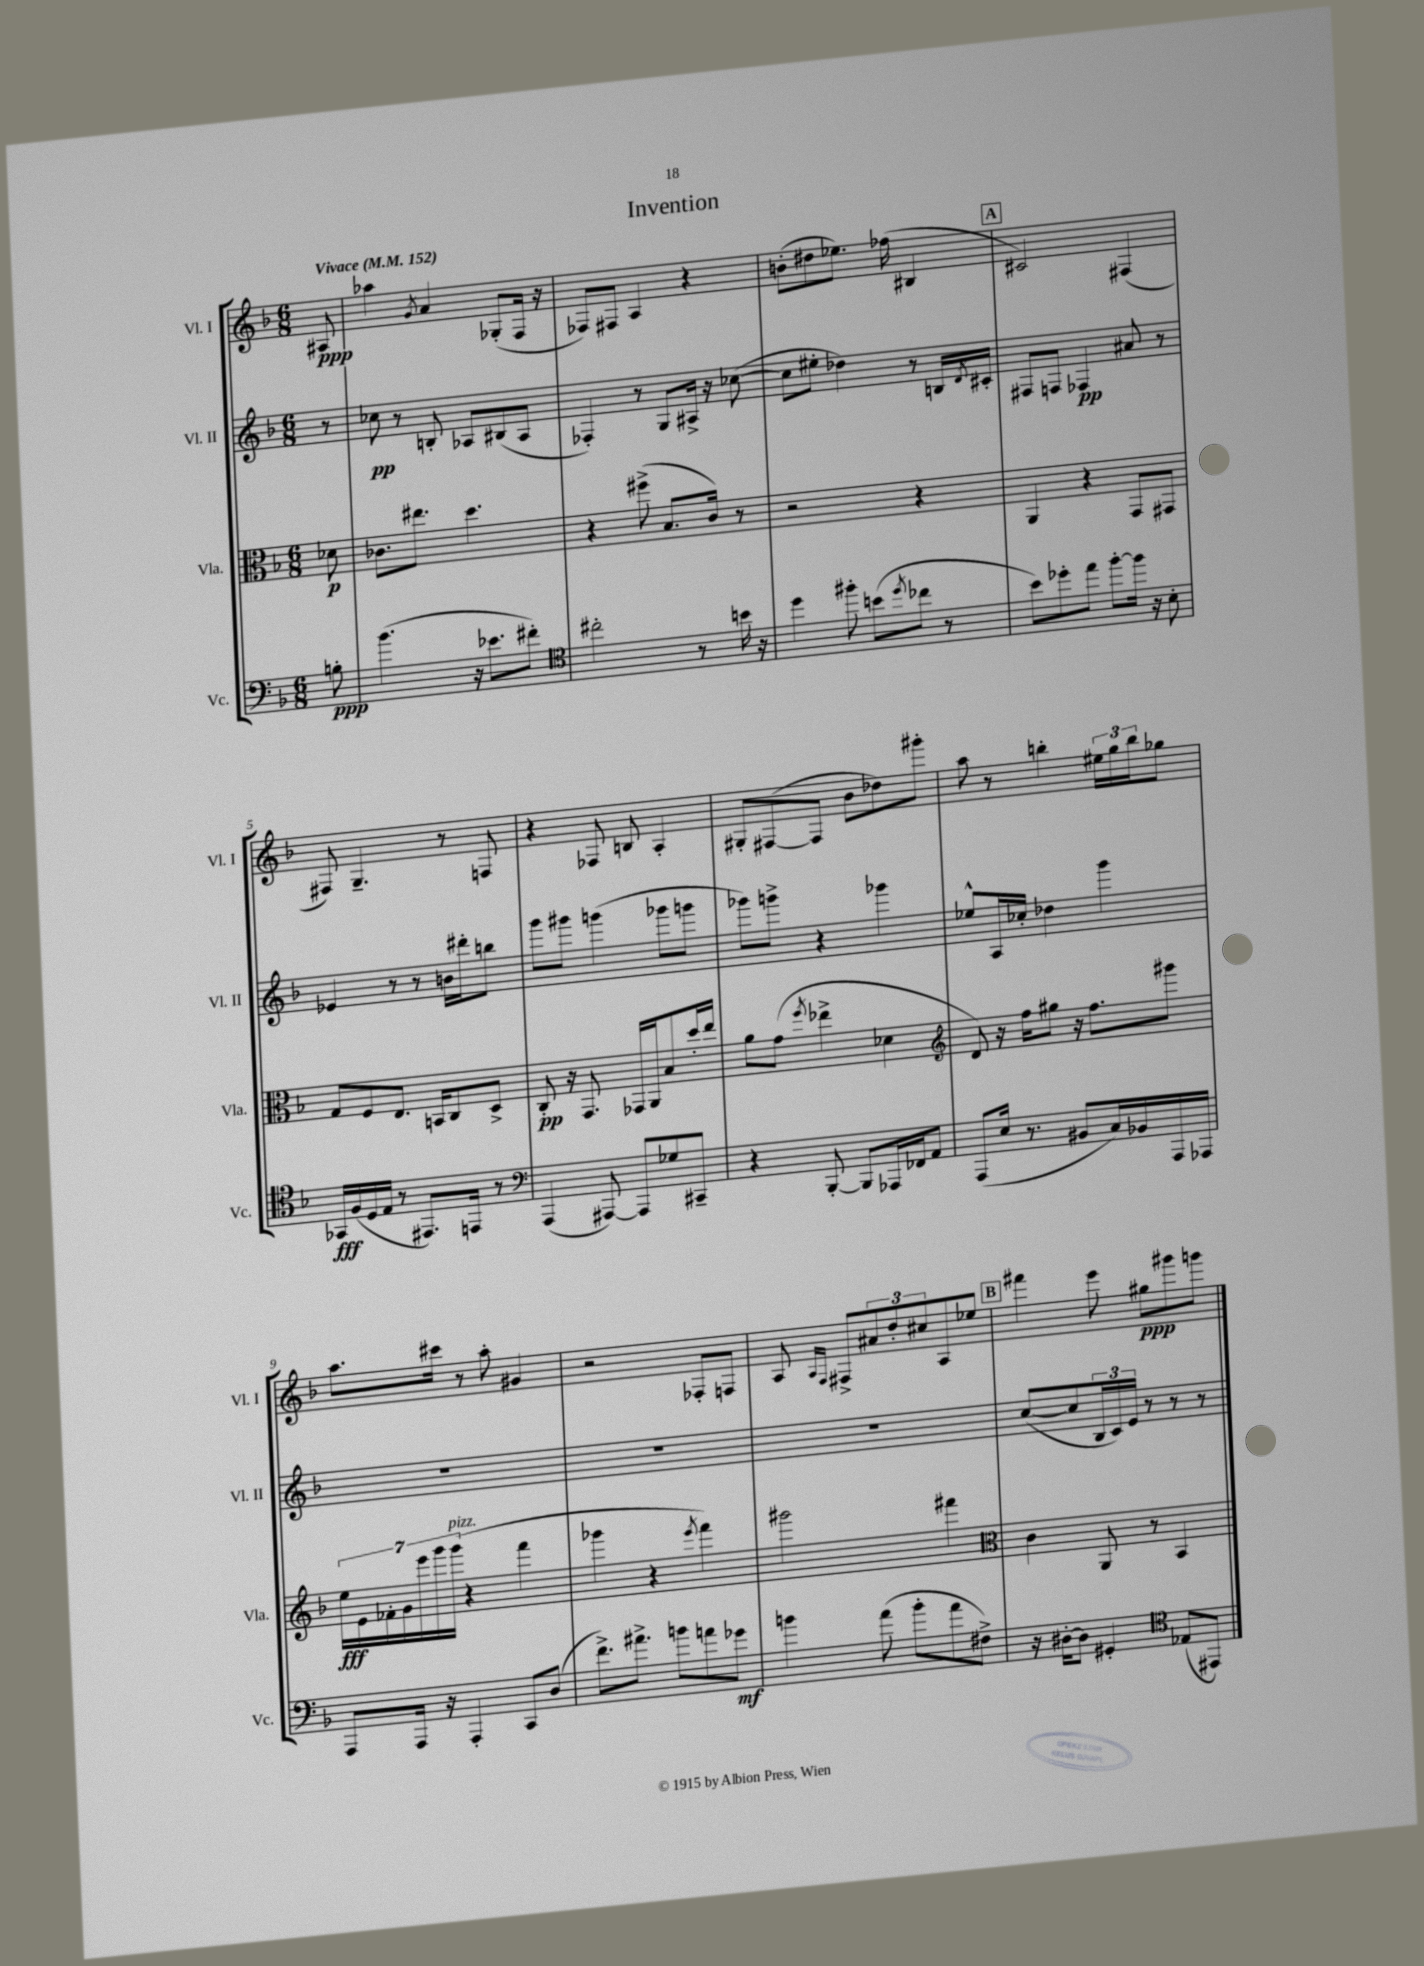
\header { title = "Invention" }
<<
\new StaffGroup <<
\new Staff = "s0" \with { instrumentName = "Vl. I" shortInstrumentName = "Vl. I" } {
    \clef treble \key f \major \numericTimeSignature \time 6/8 \partial 8 \tempo "Vivace" 4 = 152
    ais8\ppp |
    aes''4 \acciaccatura { g'8 } a'4 ges8-.( f16 r16 |
    fes8) fis8 a4 r4 |
    b'8-.( dis''8 ees''8.) fes''16( bis4 |
    \mark \markup { \box "A" } cis'2) fis4( |
    fis8) g4.-- r8 f8 |
    r4 fes8 b8 a4-. |
    gis8-. fis8~( fis8 bes'8 des''8) gis'''8-. |
    a''8 r8 b''4-. \tuplet 3/2 { eis''16 g''16 b''16 } ges''8 |
    a''8. cis'''16 r8 a''8-. gis'4 |
    r2 fes8-. f8 |
    a8 \grace { a16 f16 } fis8-> \tuplet 3/2 { ais'8 d''8-. cis''8 } a8 ees''8 |
    \mark \markup { \box "B" } fis'''4 e'''8 gis''8\ppp gis'''8 g'''8 \bar "|." |
}
\new Staff = "s1" \with { instrumentName = "Vl. II" shortInstrumentName = "Vl. II" } {
    \clef treble \key f \major \numericTimeSignature \time 6/8 \partial 8
    r8 |
    ces''8\pp r8 b8-. aes8 bis8( aes8 |
    fes4-.) r8 g8 ais16-> r16 ces''8~( |
    ces''8 eis''8-. des''4) r8 b16 \acciaccatura { d'8 } cis'16-. |
    \mark \markup { \box "A" } fis8 f8 fes4\pp ais'8 r8 |
    ees'4 r8 r8 b'16 dis'''16-. b''8 |
    g'''8 gis'''8 g'''4( ges'''8 g'''8 |
    ges'''8) g'''8-> r4 ges'''4 |
    ees''8-^ a16 ces''16-. des''4 g'''4 |
    R2. |
    R2. |
    R2. |
    \mark \markup { \box "B" } c''8~( c''8 \tuplet 3/2 { bes16 c'16) e'16 } r8 r8 r8 \bar "|." |
}
\new Staff = "s2" \with { instrumentName = "Vla." shortInstrumentName = "Vla." } {
    \clef alto \key f \major \numericTimeSignature \time 6/8 \partial 8
    des'8\p |
    ces'8. eis''8. d''4. |
    r4 fis''8->( bes8. c'16) r8 |
    r2 r4 |
    \mark \markup { \box "A" } a,4 r4 g,8 gis,8 |
    g8 f8 e8. b,16 c8 d8-> |
    c8-.\pp r16 g,8. ges,16 a,16 bes8 d''16-. e''16 |
    a'8 g'8( \acciaccatura { f''8 } ees''4-> des'4 |
    \clef treble d'8) r16 f''16 gis''8 r16 f''8. gis'''8 |
    \tuplet 7/4 { e''16\fff e'16 fes'16-. g'16 e'''16 g'''16 g'''16^\markup { \italic "pizz." }( } r4 f'''4 |
    ges'''4 r4 \acciaccatura { e'''8 } f'''4) |
    gis'''2 fis'''4 |
    \mark \markup { \box "B" } \clef alto c'4 a,8 r8 bes,4 \bar "|." |
}
\new Staff = "s3" \with { instrumentName = "Vc." shortInstrumentName = "Vc." } {
    \clef bass \key f \major \numericTimeSignature \time 6/8 \partial 8
    b8-.\ppp |
    bes'4.( r16 ees'8. fis'8-.) |
    \clef tenor cis''2-. r8 b'16 r16 |
    d''4 fis''8-. b'8( \acciaccatura { d''8 } ces''8 r8 |
    \mark \markup { \box "A" } bes'8) des''8-. e''8 f''8~-. f''16 r16 bes8-. |
    ges,16\fff f16( d16 e16 r8 eis,8.) e,16 r8 |
    \clef bass a,,4( ais,,8~) ais,,8 ges8 cis,8-- |
    r4 bes,,8~-. bes,,8 aes,,16 fes,16 a,8 |
    a,,8( e16 r8. bis,8 c16) bes,16 a,,16 aes,,16 |
    a,,8 a,,16 r16 a,,4-. c,8 d8( |
    f'8.->) ais'8.-> b'8 a'8 ges'8\mf |
    b'4 a'8( b'8-. a'8 fis8->) |
    \mark \markup { \box "B" } r16 dis16~-. dis8 gis,4-. \clef tenor ees8( eis,8) \bar "|." |
}
>>
>>
